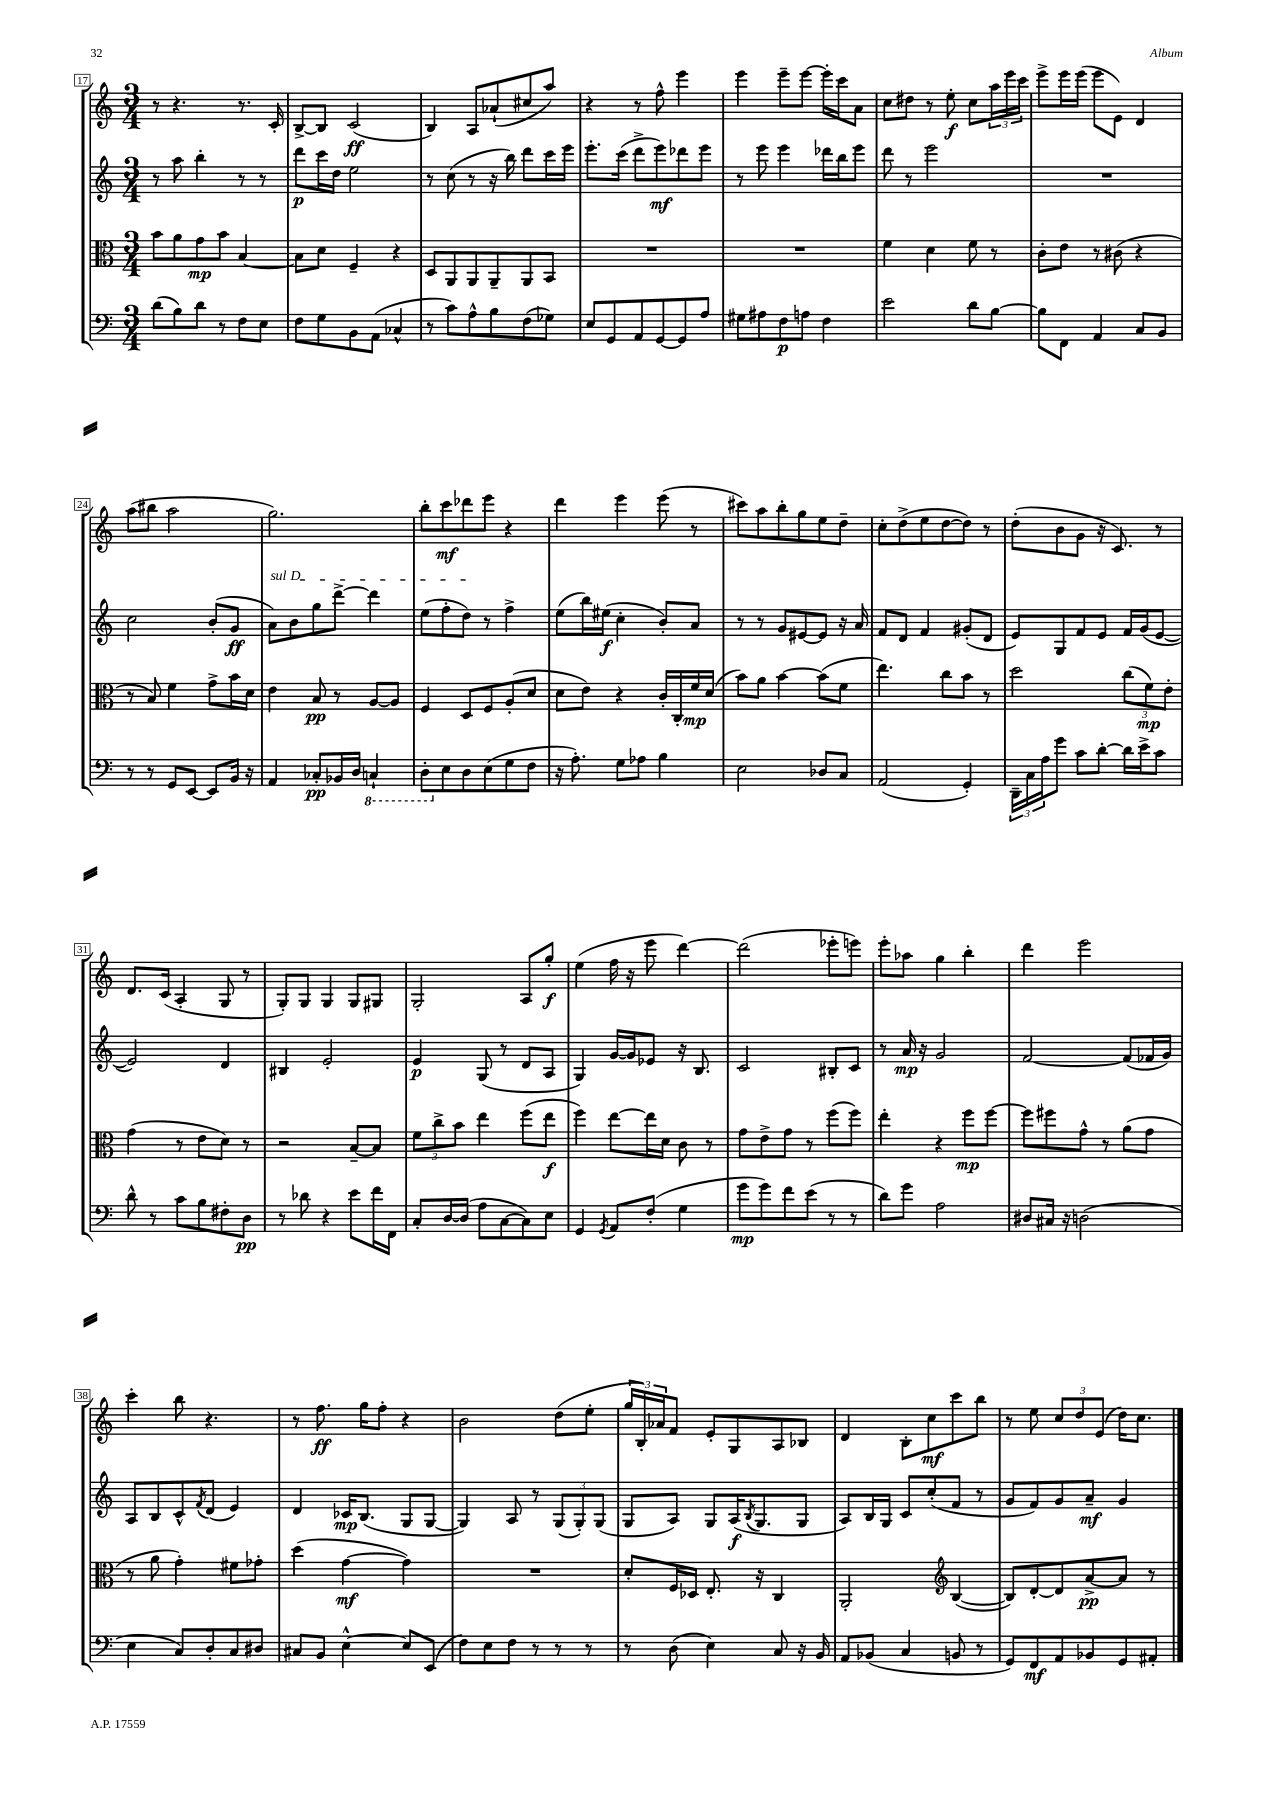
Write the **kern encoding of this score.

**kern	**dynam	**kern	**dynam	**kern	**dynam	**kern	**dynam
*part4	*part4	*part3	*part3	*part2	*part2	*part1	*part1
*staff4	*staff4	*staff3	*staff3	*staff2	*staff2	*staff1	*staff1
*clefF4	*	*clefC3	*	*clefG2	*	*clefG2	*
*k[]	*	*k[]	*	*k[]	*	*k[]	*
*M3/4	*	*M3/4	*	*M3/4	*	*M3/4	*
=17	=17	=17	=17	=17	=17	=17	=17
(8d\L	.	8b\L	.	8r	.	8r	.
8B\)	.	8a\	.	8aa\	.	4.r	.
8d\J	.	8g\	mp	4bb'\	.	.	.
8r	.	8b\J	.	.	.	.	.
8F\L	.	[4B/	.	8r	.	8.r	.
8E\J	.	.	.	8r	.	.	.
.	.	.	.	.	.	16c'/	.
=18	=18	=18	=18	=18	=18	=18	=18
8F\L	.	8B\L]	.	8ddd\L	p	[8B^/L	.
8G\	.	8d\J	.	16ccc\L	.	8B/J]	.
.	.	.	.	16dd\JJ	.	.	.
8BB\	.	4F~/	.	2ee\	.	(2c/	ff
(8AA\J	.	.	.	.	.	.	.
4C-X^^/	.	4r	.	.	.	.	.
=19	=19	=19	=19	=19	=19	=19	=19
8r	.	8D/L	.	8r	.	4B/)	.
8c\L)	.	8AA/	.	(8cc\	.	.	.
8A^^\	.	8AA/	.	8r	.	8A/L	.
8B\	.	8AA~/	.	16r	.	(8a-X`/	.
.	.	.	.	16bb\)	.	.	.
(8F\	.	8AA/	.	8ddd\L	.	8cc#X/	.
8G-X\J)	.	8BB/J	.	16ccc\L	.	8aa/J)	.
.	.	.	.	16eee\JJ	.	.	.
=20	=20	=20	=20	=20	=20	=20	=20
8E/L	.	2.r	.	8.eee'\L	.	4r	.
8GG/	.	.	.	.	.	.	.
.	.	.	.	(16ccc\Jk	.	.	.
8AA/	.	.	.	8ddd^\L	.	8r	.
[8GG/	.	.	.	8eee\)	mf	8ff^^\	.
8GG/]	.	.	.	8ddd-X\	.	4eee\	.
8A/J	.	.	.	8eee\J	.	.	.
=21	=21	=21	=21	=21	=21	=21	=21
8G#X\L	.	2.r	.	8r	.	4eee\	.
8A#X\	.	.	.	8eee\	.	.	.
8F\	p	.	.	4eee\	.	8eee~\L	.
8An\J	.	.	.	.	.	[8eee\J	.
4F\	.	.	.	16ddd-X\LL	.	16eee'\LL]	.
.	.	.	.	16bb\J	.	16ccc\J	.
.	.	.	.	8eee\J	.	8a\J	.
=22	=22	=22	=22	=22	=22	=22	=22
2e\	.	4f\	.	8ddd\	.	8cc\L	.
.	.	.	.	8r	.	8dd#X\J	.
.	.	4d\	.	2eee\	.	8r	.
.	.	.	.	.	.	8ee'\	f
8d\L	.	8f\	.	.	.	8cc\L	.
[8B\J	.	8r	.	.	.	24aa\L	.
.	.	.	.	.	.	24eee\	.
.	.	.	.	.	.	24ccc\JJ	.
=23	=23	=23	=23	=23	=23	=23	=23
8B\L]	.	8c'\L	.	2.r	.	8eee^\L	.
8FF\J	.	8e\J	.	.	.	16eee\L	.
.	.	.	.	.	.	(16eee\JJ	.
4AA/	.	8r	.	.	.	8eee\L	.
.	.	(8c#X\	.	.	.	8e\J)	.
8C/L	.	4r	.	.	.	4d/	.
8BB/J	.	.	.	.	.	.	.
!!LO:LB:g=z
=24	=24	=24	=24	=24	=24	=24	=24
8r	.	8r	.	2cc\	.	(8aa\L	.
8r	.	8B/)	.	.	.	8bb#X\J	.
8GG/L	.	4f\	.	.	.	2aa\	.
[8EE/J	.	.	.	.	.	.	.
8EE/L]	.	8g^\L	.	(8b'/L	.	.	.
16BB/Jk	.	16b\L	.	8g/J	ff	.	.
16r	.	16d\JJ	.	.	.	.	.
=25	=25	=25	=25	=25	=25	=25	=25
!	!	!	!	!LO:TX:a:i:t=sul D	!	!	!
4AA/	.	4e\	.	8a\L)	.	2.gg\)	.
.	.	.	.	8b\	.	.	.
8C-X'/L	pp	8B/	pp	8gg\	.	.	.
16BB-X/L	.	8r	.	[8ddd^\J	.	.	.
16D/JJ	.	.	.	.	.	.	.
*8ba	*	*	*	*	*	*	*
4CCn`/	.	[8A/L	.	4ddd\]	.	.	.
.	.	8A/J]	.	.	.	.	.
=26	=26	=26	=26	=26	=26	=26	=26
8DD'\L	.	4F/	.	(8ee\L	.	8bb'\L	.
*X8ba	*	*	*	*	*	*	*
8E\	.	.	.	8ff'\	.	8ccc\	mf
8D\	.	8D/L	.	8dd\J)	.	8ddd-X\	.
(8E\	.	8F/	.	8r	.	8eee\J	.
8G\	.	(8A'/	.	4ff^\	.	4r	.
8F\J	.	8d/J	.	.	.	.	.
=27	=27	=27	=27	=27	=27	=27	=27
16r	.	8d\L	.	(8ee\L	.	4ddd\	.
8.A'\)	.	.	.	.	.	.	.
.	.	8e\J)	.	16bb\L)	.	.	.
.	.	.	.	(16ee#X\JJ	f	.	.
8G\L	.	4r	.	4cc'\	.	4eee\	.
8A-X\J	.	.	.	.	.	.	.
4B\	.	16c'/LL	.	8b'/L)	.	(8eee\	.
.	.	16C'/	.	.	.	.	.
.	.	16f/	mp	8a/J	.	8r	.
.	.	(16d/JJ	.	.	.	.	.
=28	=28	=28	=28	=28	=28	=28	=28
2E\	.	8b\L)	.	8r	.	8ccc#X\L)	.
.	.	8a\J	.	8r	.	8aa\	.
.	.	[4b\	.	8g/L	.	8bb'\	.
.	.	.	.	[8e#X/	.	8gg\	.
8D-X/L	.	(8b\L]	.	8e#/J]	.	8ee\	.
8C/J	.	8f\J	.	16r	.	8dd~\J	.
.	.	.	.	16a/	.	.	.
=29	=29	=29	=29	=29	=29	=29	=29
(2AA/	.	4.ee\)	.	8f/L	.	8cc'\L	.
.	.	.	.	8d/J	.	(8dd^\	.
.	.	.	.	4f/	.	8ee\	.
.	.	8cc\L	.	.	.	[8dd\	.
4GG'/)	.	8b\J	.	(8g#X'/L	.	8dd\J])	.
.	.	8r	.	8d/J	.	8r	.
=30	=30	=30	=30	=30	=30	=30	=30
24DD~\LL	.	2dd\	.	8e/L)	.	(8dd'\L	.
24C\	.	.	.	.	.	.	.
24A\J	.	.	.	.	.	.	.
8g\J	.	.	.	8G/	.	8b\	.
8c\L	.	.	.	8f/	.	8g\J	.
[8d'\J	.	.	.	8e/J	.	16r	.
.	.	.	.	.	.	8.c/)	.
16d\LL]	.	(12cc\L	.	16f/LL	.	.	.
16e^\J	.	.	.	(16g/J	.	.	.
.	.	12f\)	mp	.	.	.	.
8c\J	.	.	.	[8e/J	.	8r	.
.	.	12e'\J	.	.	.	.	.
!!LO:LB:g=z
=31	=31	=31	=31	=31	=31	=31	=31
8d^^\	.	(4g\	.	2e/])	.	8.d/L	.
8r	.	.	.	.	.	.	.
.	.	.	.	.	.	(16c/Jk	.
8c\L	.	8r	.	.	.	4A'/	.
8B\	.	8e\L	.	.	.	.	.
8F#X'\	.	8d\J)	.	4d/	.	8G/	.
8D\J	pp	8r	.	.	.	8r	.
=32	=32	=32	=32	=32	=32	=32	=32
8r	.	2r	.	4B#X/	.	8G'/L)	.
8d-X\	.	.	.	.	.	8G/J	.
4r	.	.	.	2e'/	.	4G/	.
8e\L	.	[8B~/L	.	.	.	8G/L	.
16f\L	.	8B/J]	.	.	.	8G#X/J	.
16FF\JJ	.	.	.	.	.	.	.
=33	=33	=33	=33	=33	=33	=33	=33
8C'/L	.	12f\L	.	4e/	p	2G'/	.
.	.	12cc^\	.	.	.	.	.
[16D/L	.	.	.	.	.	.	.
.	.	12b\J	.	.	.	.	.
(16D/JJ]	.	.	.	.	.	.	.
8A\L	.	4ee\	.	(8G/	.	.	.
[8C\	.	.	.	8r	.	.	.
8C\])	.	(8ff\L	.	8d/L	.	8A/L	.
8E\J	.	8ee\J	f	8A/J	.	8gg'/J	f
=34	=34	=34	=34	=34	=34	=34	=34
4GG/	.	4ff\)	.	4G/)	.	(4ee\	.
8qGG/	.	.	.	.	.	.	.
8AA/L	.	[8ee\L	.	[16g/LL	.	16ff\	.
.	.	.	.	16g/J]	.	16r	.
(8F'/J	.	16ee\L]	.	8e-X/J	.	8eee\	.
.	.	16d\JJ	.	.	.	.	.
4G\	.	8c\	.	16r	.	[4ddd\)	.
.	.	.	.	8.B/	.	.	.
.	.	8r	.	.	.	.	.
=35	=35	=35	=35	=35	=35	=35	=35
8g\L	mp	8g\L	.	2c/	.	(2ddd\]	.
8g\)	.	8e^\	.	.	.	.	.
8f\	.	8g\J	.	.	.	.	.
(8e\J	.	8r	.	.	.	.	.
8r	.	(8ff\L	.	8B#X'/L	.	8eee-X'\L	.
8r	.	8ff\J)	.	8c/J	.	8eeen\J)	.
=36	=36	=36	=36	=36	=36	=36	=36
8d\L)	.	4ee'\	.	8r	.	8eee'\L	.
8g\J	.	.	.	16a/	mp	8aa-X\J	.
.	.	.	.	16r	.	.	.
2A\	.	4r	.	2g/	.	4gg\	.
.	.	8ff\L	mp	.	.	4bb'\	.
.	.	[8ff\J	.	.	.	.	.
=37	=37	=37	=37	=37	=37	=37	=37
8D#X/L	.	8ff\L]	.	[2f/	.	4ddd\	.
16C#X/Jk	.	8ff#X\	.	.	.	.	.
16r	.	.	.	.	.	.	.
(2Dn\	.	8g^^\J	.	.	.	2eee\	.
.	.	8r	.	.	.	.	.
.	.	(8a\L	.	(8f/L]	.	.	.
.	.	8g\J	.	16f-X/L	.	.	.
.	.	.	.	16g/JJ)	.	.	.
!!LO:LB:g=z
=38	=38	=38	=38	=38	=38	=38	=38
4E\	.	8r	.	8A/L	.	4ccc'\	.
.	.	8a\	.	8B/	.	.	.
8C/L)	.	4g'\)	.	8c^^/	.	8bb\	.
.	.	.	.	8qf/	.	.	.
8D'/	.	.	.	(8d/J	.	4.r	.
8C/	.	8f#X\L	.	4e/)	.	.	.
8D#X/J	.	8g-X'\J	.	.	.	.	.
=39	=39	=39	=39	=39	=39	=39	=39
8C#X/L	.	(4dd\	.	4d/	.	8r	.
8BB/J	.	.	.	.	.	8.ff\	ff
[4E^^\	.	[4g\	mf	16c-X/KL	mp	.	.
.	.	.	.	(8.B/J	.	16gg\KL	.
.	.	.	.	.	.	8ff'\J	.
8E/L]	.	4g\])	.	8G/L	.	4r	.
(8EE/J	.	.	.	[8G/J	.	.	.
=40	=40	=40	=40	=40	=40	=40	=40
8F\L)	.	2.r	.	4G/])	.	2b\	.
8E\	.	.	.	.	.	.	.
8F\J	.	.	.	8A/	.	.	.
8r	.	.	.	8r	.	.	.
8r	.	.	.	(12G/L	.	(8dd\L	.
.	.	.	.	12G'/)	.	.	.
8r	.	.	.	.	.	8ee'\J	.
.	.	.	.	(12G/J	.	.	.
=41	=41	=41	=41	=41	=41	=41	=41
8r	.	8d'/L	.	8G/L	.	24gg/LL	.
.	.	.	.	.	.	24B'/)	.
.	.	.	.	.	.	24a-X/J	.
(8D\	.	16F/L	.	8A/J)	.	8f/J	.
.	.	16D-X/JJ	.	.	.	.	.
4E\)	.	8.E'/	.	8G/L	.	8e'/L	.
.	.	.	.	(16A/K	f	8G/	.
.	.	.	.	8qB/	.	.	.
.	.	16r	.	8.G/	.	.	.
8C/	.	4C/	.	.	.	8A/	.
16r	.	.	.	8G/J	.	8B-X/J	.
16BB/	.	.	.	.	.	.	.
=42	=42	=42	=42	=42	=42	=42	=42
8AA/L	.	2AA'/	.	8A/L)	.	4d/	.
(8BB-X/J	.	.	.	16B/L	.	.	.
.	.	.	.	16G/JJ	.	.	.
4C/	.	.	.	8c/L	.	8B'\L	.
.	.	.	.	(8cc'/	.	8cc\	mf
*	*	*clefG2	*	*	*	*	*
8BBn/	.	([4B/	.	8f/J	.	8ccc\	.
8r	.	.	.	8r	.	8bb\J	.
=43	=43	=43	=43	=43	=43	=43	=43
8GG/L)	.	8B/L])	.	8g/L	.	8r	.
8FF/	mf	[8d'/	.	8f/)	.	8ee\	.
8AA/	.	8d/]	.	8g/	.	12cc/L	.
.	.	.	.	.	.	12dd/	.
8BB-X/	.	[8a^/	pp	8a~/J	mf	.	.
.	.	.	.	.	.	(12e/J	.
8GG/	.	8a/J]	.	4g/	.	16dd\KL)	.
.	.	.	.	.	.	8.cc\J	.
8AA#X'/J	.	8r	.	.	.	.	.
==	==	==	==	==	==	==	==
*-	*-	*-	*-	*-	*-	*-	*-
